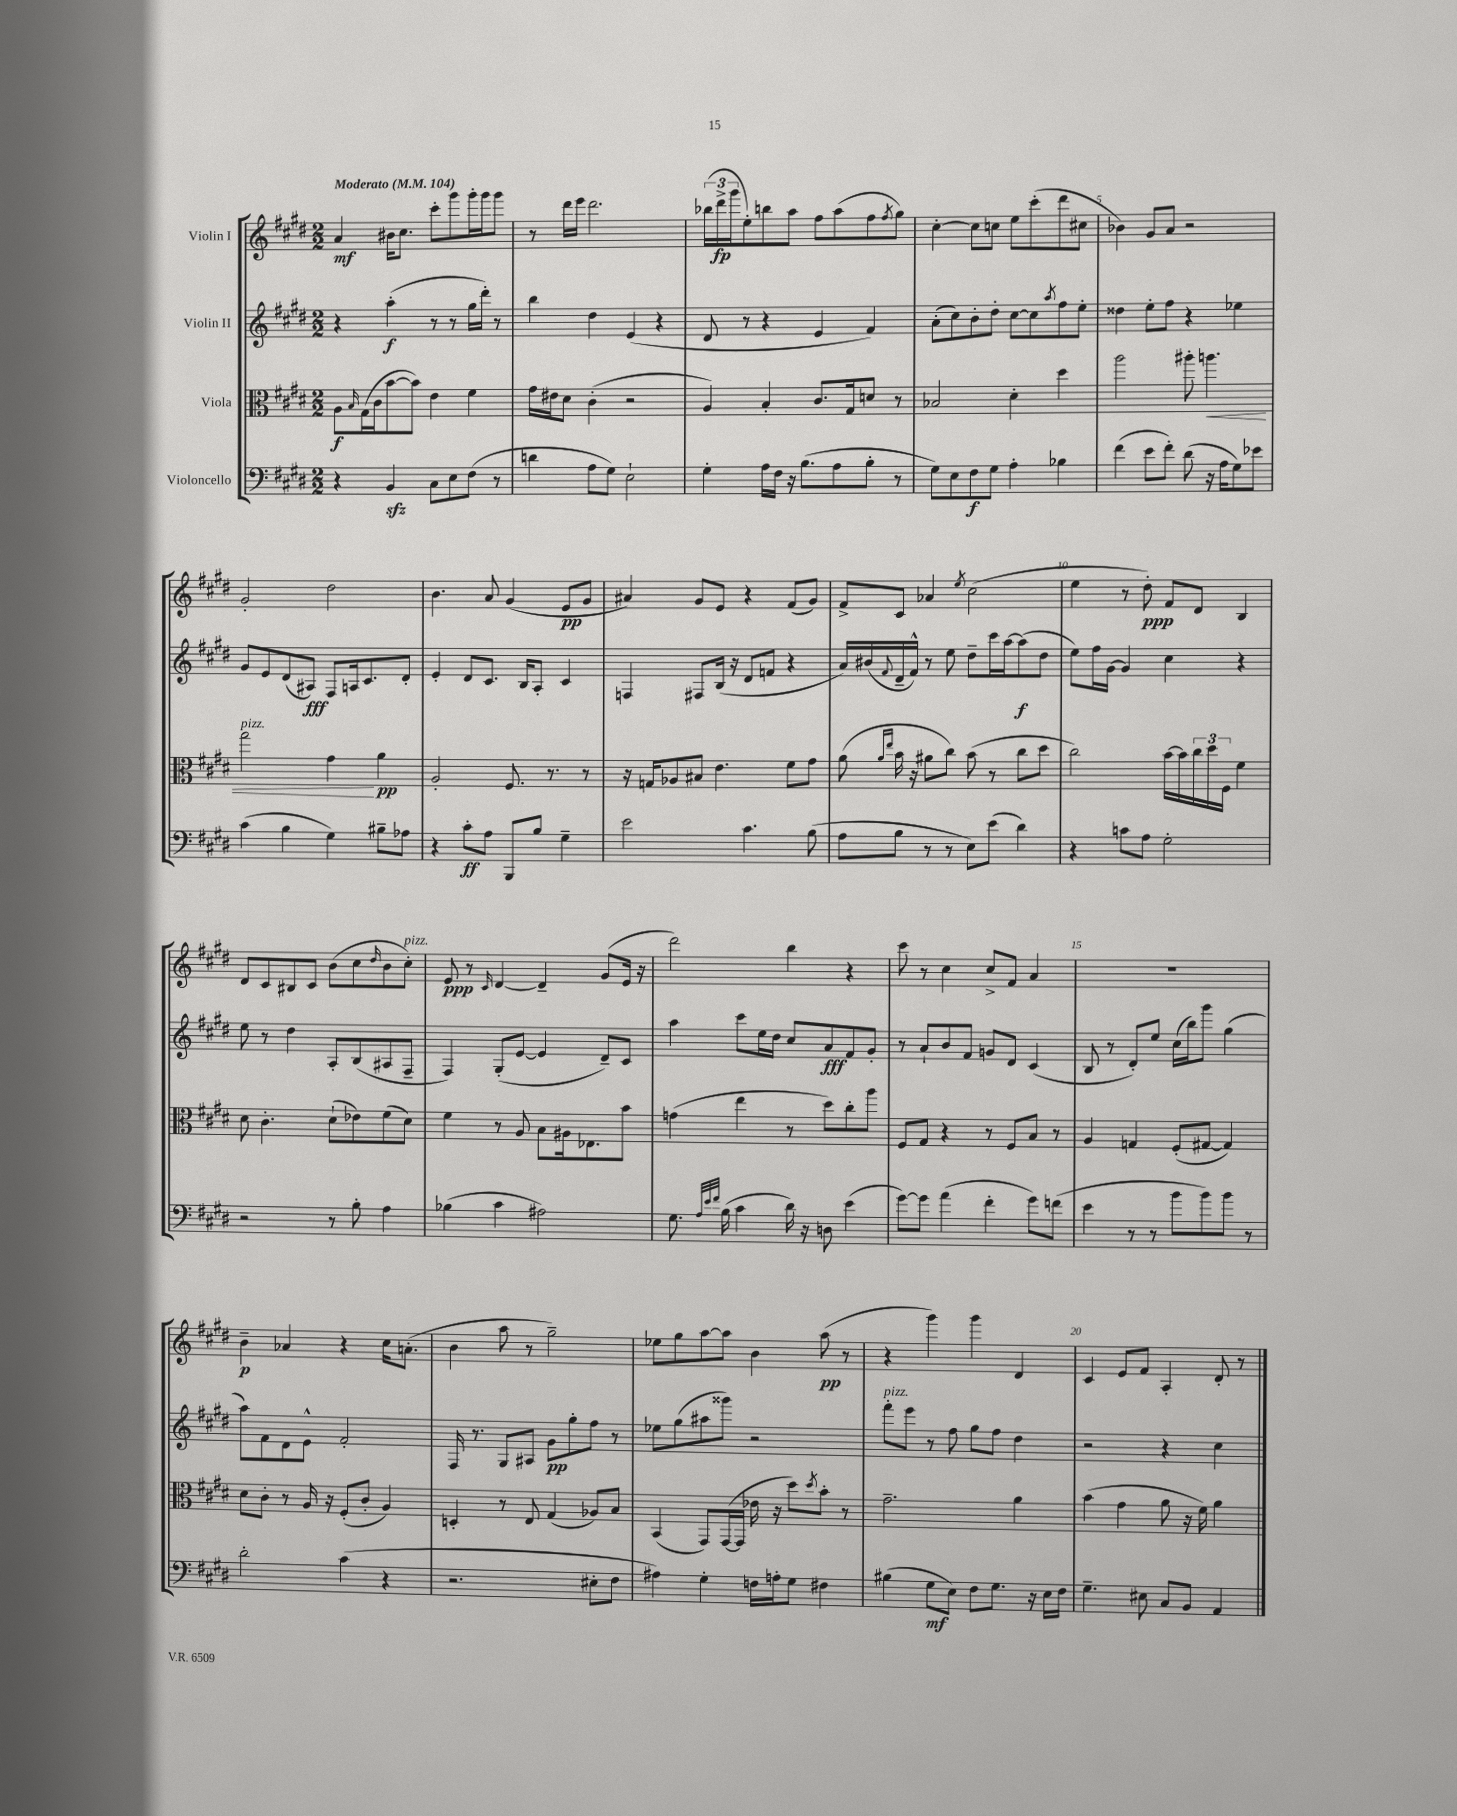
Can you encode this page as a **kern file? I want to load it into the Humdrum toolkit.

**kern	**dynam	**kern	**dynam	**kern	**dynam	**kern	**dynam
*part4	*part4	*part3	*part3	*part2	*part2	*part1	*part1
*staff4	*staff4	*staff3	*staff3	*staff2	*staff2	*staff1	*staff1
*I"Violoncello	*	*I"Viola	*	*I"Violin II	*	*I"Violin I	*
*clefF4	*	*clefC3	*	*clefG2	*	*clefG2	*
*k[f#c#g#d#]	*	*k[f#c#g#d#]	*	*k[f#c#g#d#]	*	*k[f#c#g#d#]	*
*M2/2	*	*M2/2	*	*M2/2	*	*M2/2	*
*MM104	*	*MM104	*	*MM104	*	*MM104	*
=1	=1	=1	=1	=1	=1	=1	=1
!	!	!	!	!	!	!LO:TX:a:B:t=Moderato	!
4r	.	8A\L	f	4r	.	4a/	mf
.	.	16qqB/	.	.	.	.	.
.	.	(16G#\L	.	.	.	.	.
.	.	16c#\J	.	.	.	.	.
4BBzz/	.	[8b\	.	(4aa'\	f	16b#X\KL	.
.	.	.	.	.	.	8.cc#\J	.
.	.	8b\J])	.	.	.	.	.
8C#\L	.	4e\	.	8r	.	8ccc#'\L	.
8E\	.	.	.	8r	.	8ggg#\	.
(8F#\J	.	4f#\	.	16gg#\LL	.	16ggg#'\L	.
.	.	.	.	16ddd#'\JJ)	.	16ggg#\J	.
8r	.	.	.	8r	.	8ggg#\J	.
=2	=2	=2	=2	=2	=2	=2	=2
4dn\	.	16g#\LL	.	4bb\	.	8r	.
.	.	16e#X\J	.	.	.	.	.
.	.	8d#\J	.	.	.	16ddd#\LL	.
.	.	.	.	.	.	16eee\JJ	.
8A\L	.	(4c#'\	.	4dd#\	.	2.ddd#\	.
8G#\J)	.	.	.	.	.	.	.
2E`\	.	2r	.	(4e/	.	.	.
.	.	.	.	4r	.	.	.
=3	=3	=3	=3	=3	=3	=3	=3
4G#'\	.	4A/)	.	8d#/	.	(24bb-X\LL	.
.	.	.	.	.	.	24ddd#^\	fp
.	.	.	.	.	.	24ggg#\J	.
.	.	.	.	8r	.	8ee'\)	.
16A\LL	.	4B'/	.	4r	.	8bbn\	.
16F#\JJ	.	.	.	.	.	.	.
16r	.	.	.	.	.	8aa\J	.
(8.B\L	.	.	.	.	.	.	.
.	.	8.c#/L	.	4e/	.	8ff#\L	.
8A\	.	.	.	.	.	(8aa\	.
.	.	16G#/k	.	.	.	.	.
8B'\J	.	8dn/J	.	4f#/)	.	8ff#\	.
.	.	.	.	.	.	8qff#/	.
8r	.	8r	.	.	.	8gg#\J)	.
=4	=4	=4	=4	=4	=4	=4	=4
8G#\L)	.	2B-X/	.	(8a'\L	.	[4cc#'\	.
8E\	.	.	.	8cc#\)	.	.	.
8F#\	f	.	.	8b'\	.	8cc#\L]	.
8G#\J	.	.	.	8dd#'\J	.	8ccn\J	.
4A'\	.	4d#'\	.	[8cc#\L	.	8ee\L	.
.	.	.	.	8cc#\]	.	(8ccc#'\	.
.	.	.	.	8qaa/	.	.	.
4B-X\	.	4dd#\	.	8ff#\	.	8ddd#\	.
.	.	.	.	8ee'\J	.	8cc#X\J	.
=5	=5	=5	=5	=5	=5	=5	=5
(4f#\	.	2aa\	.	4dd##X\	.	4b-X\)	.
8e\L	.	.	.	8ee'\L	.	8g#/L	.
8f#'\J)	.	.	.	8ff#\J	.	8a/J	.
(8d#\	.	8aa#X'\	.	4r	.	2r	.
!	!	!	!LO:HP:b	!	!	!	!
16r	.	4.aan\	<	.	.	.	.
16A\KL	.	.	.	.	.	.	.
8G#\)	.	.	.	4ee-X\	.	.	.
8e-X\J	.	.	.	.	.	.	.
!!LO:LB:g=z
=6	=6	=6	=6	=6	=6	=6	=6
!	!	!LO:TX:a:i:t=pizz.	!	!	!	!	!
(4c#\	.	2gg#\	.	8g#/L	.	2g#'/	.
.	.	.	.	8e/	.	.	.
4B\	.	.	.	(8d#/	.	.	.
.	.	.	.	8A#X/J)	fff	.	.
4G#\)	.	4g#\	.	8F#/L	.	2dd#\	.
.	.	.	.	16An/k	.	.	.
.	.	.	.	8.c#/	.	.	.
8B#X~\L	.	4a\	[ pp	.	.	.	.
8A-X\J	.	.	.	8d#'/J	.	.	.
=7	=7	=7	=7	=7	=7	=7	=7
4r	.	2A'/	.	4e'/	.	4.b\	.
8c#'\L	ff	.	.	8d#/L	.	.	.
8A\J	.	.	.	8.c#/J	.	8a/	.
8BBB/L	.	8.F#/	.	.	.	(4g#/	.
.	.	.	.	16B/KL	.	.	.
8B/J	.	.	.	8A'/J	.	.	.
.	.	8.r	.	.	.	.	.
4G#~\	.	.	.	4c#/	.	8e/L	pp
.	.	8r	.	.	.	8g#/J	.
=8	=8	=8	=8	=8	=8	=8	=8
2e\	.	16r	.	4Fn/	.	4a#X/)	.
.	.	16Gn/KL	.	.	.	.	.
.	.	8A-X/	.	.	.	.	.
.	.	8B#X/J	.	8F#X/L	.	8g#/L	.
.	.	4.e\	.	(16B/Jk	.	8e/J	.
.	.	.	.	16r	.	.	.
4.c#\	.	.	.	8d#/L	.	4r	.
.	.	.	.	8fn/J	.	.	.
.	.	8f#\L	.	4r	.	(8f#/L	.
(8B\	.	8g#\J	.	.	.	8g#/J)	.
=9	=9	=9	=9	=9	=9	=9	=9
8A\L	.	(8a\	.	16a/LL)	.	8f#^/L	.
.	.	.	.	(16b#X/	.	.	.
.	.	16qqa/LL	.	.	.	.	.
.	.	16qqee/JJ	.	8qqf#/	.	.	.
8B\J	.	16b\	.	16d#~/	.	8c#/J	.
.	.	16r	.	16f#^^/JJ)	.	.	.
8r	.	8a#X\L	.	8r	.	4a-X/	.
8r	.	8cc#\J)	.	8ee\	.	.	.
.	.	.	.	.	.	8qee/	.
8E\L)	.	(8b\	.	8dd#~\L	.	(2cc#\	.
(8e\J	.	8r	.	16ccc#\L	.	.	.
.	.	.	.	[16aa\J	.	.	.
4d#\)	.	8cc#\L	.	(8aa\]	f	.	.
.	.	8dd#\J	.	8dd#\J	.	.	.
=10	=10	=10	=10	=10	=10	=10	=10
4r	.	2cc#\)	.	8ee\L)	.	4ee\	.
.	.	.	.	16ff#\L	.	.	.
.	.	.	.	[16g#\JJ	.	.	.
8cn\L	.	.	.	4g#/]	.	8r	.
8A\J	.	.	.	.	.	8dd#'\)	ppp
2G#'\	.	[16b\LL	.	4cc#\	.	8f#/L	.
.	.	16b\]	.	.	.	.	.
.	.	24cc#\	.	.	.	8d#/J	.
.	.	24dd#\	.	.	.	.	.
.	.	24F#\JJ	.	.	.	.	.
.	.	4f#\	.	4r	.	4B/	.
!!LO:LB:g=z
=11	=11	=11	=11	=11	=11	=11	=11
2r	.	8d#\	.	8ee\	.	8d#/L	.
.	.	4.c#'\	.	8r	.	8c#/	.
.	.	.	.	4dd#\	.	8B#X/	.
.	.	.	.	.	.	8c#/J	.
8r	.	(8d#`\L	.	8A'/L	.	(8b\L	.
8B'\	.	8e-X\)	.	(8B/	.	8cc#\	.
.	.	.	.	.	.	16qqdd#/	.
4A\	.	(8f#\	.	8A#X/	.	8b\	.
!	!	!	!	!	!	!LO:TX:a:i:t=pizz.	!
.	.	8d#\J)	.	8F#~/J	.	8cc#'\J)	.
=12	=12	=12	=12	=12	=12	=12	=12
(4B-X\	.	4f#\	.	4F#/)	.	8e/	ppp
.	.	.	.	.	.	8r	.
.	.	.	.	.	.	16qqc#/	.
4c#\	.	8r	.	(8G#'/L	.	[4d#/	.
.	.	8A/	.	[8e/J	.	.	.
2A#X\)	.	8B\L	.	4e/]	.	4d#~/]	.
.	.	16A#X\k	.	.	.	.	.
.	.	8.E-X\	.	.	.	.	.
.	.	.	.	8d#~/L)	.	(8g#/L	.
.	.	8b\J	.	8c#/J	.	16e/Jk	.
.	.	.	.	.	.	16r	.
=13	=13	=13	=13	=13	=13	=13	=13
8.G#\	.	(4gn\	.	4aa\	.	2ddd#\)	.
32qqA/LLL	.	.	.	.	.	.	.
32qqe/	.	.	.	.	.	.	.
32qqf#/JJJ	.	.	.	.	.	.	.
(16B\	.	.	.	.	.	.	.
4c#\	.	4ee\	.	8ccc#\L	.	.	.
.	.	.	.	16ee\L	.	.	.
.	.	.	.	16dd#\JJ	.	.	.
16d#\)	.	8r	.	8cc#/L	.	4bb\	.
16r	.	.	.	.	.	.	.
8Dn\	.	8dd#\L)	.	8a/	fff	.	.
(4e\	.	8cc#'\	.	8f#/	.	4r	.
.	.	8aa\J	.	8g#'/J	.	.	.
=14	=14	=14	=14	=14	=14	=14	=14
[8g#\L)	.	8F#/L	.	8r	.	8ccc#\	.
8g#\J]	.	8G#/J	.	8a`/L	.	8r	.
(4a\	.	4r	.	8b/	.	4cc#\	.
.	.	.	.	8f#/J	.	.	.
4f#'\	.	8r	.	8gn/L	.	8cc#^/L	.
.	.	8F#/L	.	8d#/J	.	8f#/J	.
8g#\L)	.	8B/J	.	(4c#/	.	4a/	.
(8fn\J	.	8r	.	.	.	.	.
=15	=15	=15	=15	=15	=15	=15	=15
4e\	.	4A/	.	8B/	.	1r	.
.	.	.	.	8r	.	.	.
8r	.	4Gn/	.	8d#'/L)	.	.	.
8r	.	.	.	8ee/J	.	.	.
8b\L	.	(8F#'/L	.	(16cc#\LL	.	.	.
.	.	.	.	16bb\J)	.	.	.
8b\)	.	[8G#X/J	.	8ggg#\J	.	.	.
8b\J	.	4G#/])	.	(4gg#\	.	.	.
8r	.	.	.	.	.	.	.
!!LO:LB:g=z
=16	=16	=16	=16	=16	=16	=16	=16
2d#'\	.	8d#\L	.	8aa\L)	.	4b~\	p
.	.	8c#'\J	.	8f#\	.	.	.
.	.	8r	.	8d#\	.	4a-X/	.
.	.	16A/	.	8e^^\J	.	.	.
.	.	16r	.	.	.	.	.
(4c#\	.	(8F#'/L	.	2f#'/	.	4r	.
.	.	8c#'/J	.	.	.	.	.
4r	.	4A/)	.	.	.	16cc#\KL	.
.	.	.	.	.	.	(8.an'\J	.
=17	=17	=17	=17	=17	=17	=17	=17
2.r	.	4Dn'/	.	16F#/	.	4b\	.
.	.	.	.	8.r	.	.	.
.	.	8r	.	8G#/L	.	8aa\	.
.	.	8E/	.	8A#X/J	.	8r	.
.	.	(4G#/	.	8g#\L	pp	2gg#~\)	.
.	.	.	.	8gg#'\	.	.	.
8E#X'\L	.	8A-X/L)	.	8ff#\J	.	.	.
8F#\J	.	8B/J	.	8r	.	.	.
=18	=18	=18	=18	=18	=18	=18	=18
4A#X\)	.	(4BB/	.	8ee-X\L	.	8ee-X\L	.
.	.	.	.	(8gg#\	.	8gg#\	.
4G#'\	.	8GG#/L)	.	8aa#X\	.	[8aa\	.
.	.	([16GG#/L	.	8ggg##X\J)	.	8aa\J]	.
.	.	16GG#/JJ]	.	.	.	.	.
16Fn\LL	.	16e-X\	.	2r	.	4b\	.
16An'\J	.	16r	.	.	.	.	.
8G#\J	.	8dd#\L)	.	.	.	.	.
.	.	8qdd#/	.	.	.	.	.
4F#X\	.	8b'\J	.	.	.	(8aa\	pp
.	.	8r	.	.	.	8r	.
=19	=19	=19	=19	=19	=19	=19	=19
!	!	!	!	!LO:TX:a:i:t=pizz.	!	!	!
(4B#X\	.	2.g#~\	.	8fff#'\L	.	4r	.
.	.	.	.	8eee\J	.	.	.
8G#\L	mf	.	.	8r	.	4ggg#\)	.
8E\J)	.	.	.	8ff#\	.	.	.
8F#\L	.	.	.	8gg#\L	.	4ggg#\	.
8.G#\J	.	.	.	8ff#\J	.	.	.
.	.	4a\	.	4dd#\	.	4d#/	.
16r	.	.	.	.	.	.	.
16E\LL	.	.	.	.	.	.	.
16F#\JJ	.	.	.	.	.	.	.
=20	=20	=20	=20	=20	=20	=20	=20
4.G#~\	.	(4b\	.	2r	.	4c#/	.
.	.	4g#\	.	.	.	8e/L	.
8E#X\	.	.	.	.	.	8f#/J	.
8C#/L	.	8a\	.	4r	.	4A'/	.
8BB/J	.	16r	.	.	.	.	.
.	.	16f#\)	.	.	.	.	.
4AA/	.	4a\	.	4cc#\	.	8d#'/	.
.	.	.	.	.	.	8r	.
==	==	==	==	==	==	==	==
*-	*-	*-	*-	*-	*-	*-	*-
